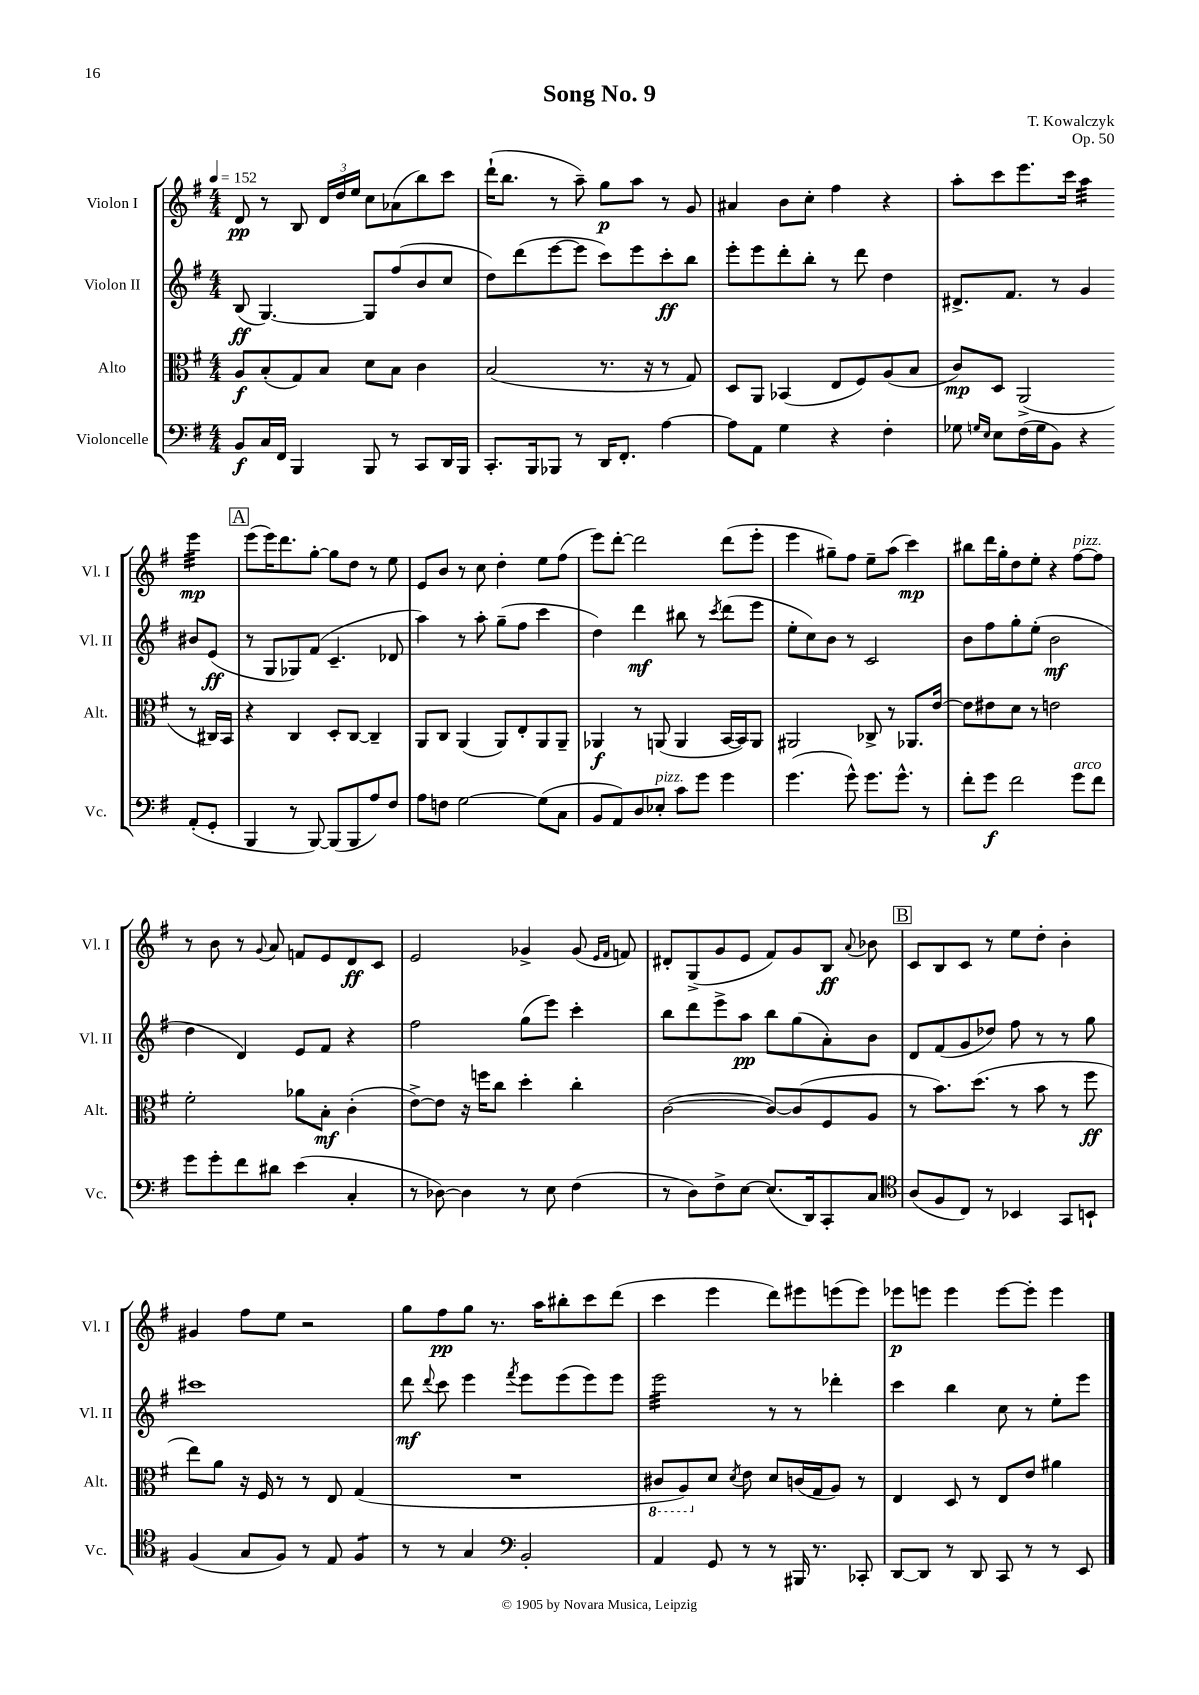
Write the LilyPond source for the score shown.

\header { title = "Song No. 9" composer = "T. Kowalczyk" opus = "Op. 50" }
<<
\new StaffGroup <<
\new Staff = "s0" \with { instrumentName = "Violon I" shortInstrumentName = "Vl. I" } {
    \clef treble \key g \major \numericTimeSignature \time 4/4 \tempo 4 = 152
    \autoBeamOff d'8\pp r8 b8 \tuplet 3/2 { d'16[ d''16 e''16] } c''8[ aes'8( b''8) c'''8] |
    d'''16[-!( b''8.] r8 a''8--) g''8[\p a''8] r8 g'8 |
    ais'4 b'8[ c''8]-. fis''4 r4 |
    a''8[-. c'''8 e'''8. c'''16] a''4:32 e'''4:32\mp |
    \mark \markup { \box "A" } e'''8[( e'''16) d'''8. g''8]~-. g''8[ d''8] r8 e''8 |
    e'8[ b'8] r8 c''8 d''4-. e''8[ fis''8]( |
    e'''8[) d'''8]~-. d'''2 d'''8[( e'''8]-. |
    e'''4 gis''8[--) fis''8] e''8[-- a''8]( c'''4\mp) |
    bis''8[ d'''16 g''16-. d''8 e''8]-. r4 fis''8[~^\markup { \italic "pizz." } fis''8] |
    r8 b'8 r8 \appoggiatura { g'8 } a'8 f'8[ e'8 d'8\ff c'8] |
    e'2 ges'4-> ges'8( \grace { e'16[ fis'16] } f'8) |
    dis'8[-. g8->( g'8 e'8] fis'8[) g'8 b8]\ff \appoggiatura { a'8 } bes'8 |
    \mark \markup { \box "B" } c'8[ b8 c'8] r8 e''8[ d''8]-. b'4-. |
    gis'4 fis''8[ e''8] r2 |
    g''8[ fis''8\pp g''8] r8. a''16[ bis''8-. c'''8 d'''8]( |
    c'''4 e'''4 d'''8[) eis'''8 e'''8( e'''8]) |
    ees'''8[\p e'''8] e'''4 e'''8[~ e'''8]-. e'''4 \bar "|." |
}
\new Staff = "s1" \with { instrumentName = "Violon II" shortInstrumentName = "Vl. II" } {
    \clef treble \key g \major \numericTimeSignature \time 4/4
    \autoBeamOff b8\ff( g4.~) g8[ fis''8( b'8 c''8] |
    d''8[) d'''8( e'''8~ e'''8] c'''8[) e'''8 c'''8-.\ff b''8] |
    e'''8[-. e'''8 d'''8-. b''8]-. r8 d'''8 d''4 |
    dis'8.[-> fis'8.] r8 g'4 bis'8[ e'8]\ff( |
    \mark \markup { \box "A" } r8 g8[ ges8) fis'8]( c'4.-- des'8 |
    a''4) r8 a''8-. g''8[--( fis''8] c'''4 |
    d''4) d'''4\mf bis''8 r8 \acciaccatura { c'''8 } d'''8[( e'''8] |
    e''8[-. c''8) b'8] r8 c'2 |
    b'8[ fis''8 g''8-. e''8]-.( b'2\mf |
    d''4 d'4) e'8[ fis'8] r4 |
    fis''2 g''8[( e'''8]) c'''4-. |
    b''8[ d'''8 e'''8-> a''8]\pp b''8[ g''8( a'8-.) b'8] |
    \mark \markup { \box "B" } d'8[ fis'8( g'8 des''8]) fis''8 r8 r8 g''8 |
    cis'''1 |
    d'''8\mf \appoggiatura { d'''8 } c'''8 e'''4 \acciaccatura { fis'''8 } e'''8[ e'''8( e'''8) e'''8] |
    e'''2:32 r8 r8 des'''4-. |
    c'''4 b''4 c''8 r8 e''8[-. e'''8] \bar "|." |
}
\new Staff = "s2" \with { instrumentName = "Alto" shortInstrumentName = "Alt." } {
    \clef alto \key g \major \numericTimeSignature \time 4/4
    \autoBeamOff a8[\f b8-.( g8) b8] d'8[ b8] c'4 |
    b2( r8. r16 r8 g8) |
    d8[ a,8] bes,4( e8[ fis8) a8( b8] |
    c'8[\mp) d8] a,2->( r8 cis16[) b,16] |
    \mark \markup { \box "A" } r4 c4 d8[-. c8]~ c4-- |
    a,8[ c8] a,4( a,8[) e8-. a,8 a,8]-- |
    aes,4\f r8 a,8( a,4 b,16[~ b,16) a,8] |
    ais,2 ces8-> r8 aes,8.[ e'16]~ |
    e'8[ eis'8 d'8] r8 e'2 |
    fis'2-. aes'8[ b8]-.\mf c'4-.( |
    e'8[~->) e'8] r16 f''16[ c''8] d''4-. c''4-. |
    c'2~( c'8[~) c'8( fis8 a8] |
    \mark \markup { \box "B" } r8 b'8.[) d''8.]( r8 b'8 r8 fis''8\ff |
    e''8[) a'8] r16 fis16 r8 r8 e8 g4( |
    R1 |
    \ottava #-1 cis8[ a,8) \ottava #0 d'8] \acciaccatura { d'8 } e'8 d'8[ c'!16( g16 a8]) r8 |
    e4 d8 r8 e8[ e'8] ais'4 \bar "|." |
}
\new Staff = "s3" \with { instrumentName = "Violoncelle" shortInstrumentName = "Vc." } {
    \clef bass \key g \major \numericTimeSignature \time 4/4
    \autoBeamOff b,8[\f c16 fis,16] b,,4 b,,8 r8 c,8[ d,16 b,,16] |
    c,8.[-. b,,16 bes,,8] r8 d,16[ fis,8.]-. a4~ |
    a8[ a,8] g4 r4 fis4-. |
    ges8 \grace { g16[ e16] } e8[ fis16( g16 b,8]) r4 a,8[-.( g,8]-. |
    \mark \markup { \box "A" } b,,4 r8 b,,8~) b,,8[( b,,8 a8) fis8] |
    a8[ f8] g2~ g8[( c8] |
    b,8[ a,8) d8 ees8]-.^\markup { \italic "pizz." } c'8[ g'8] g'4 |
    g'4.( g'8-^) g'8.[ g'8.]-^ r8 |
    fis'8[-. g'8]\f fis'2 g'8[^\markup { \italic "arco" } fis'8] |
    g'8[ g'8-. fis'8 dis'8] e'4( c4-. |
    r8 des8~) des4 r8 e8 fis4( |
    r8 d8[) fis8-> e8]~ e8.[( d,16) c,8-. c8] |
    \mark \markup { \box "B" } \clef tenor a8[( fis8 c8]) r8 bes,4 g,8[ b,8]-! |
    fis4( g8[ fis8]) r8 e8 fis4:8 |
    r8 r8 g4 \clef bass b,2-. |
    a,4 g,8 r8 r8 bis,,16 r8. ces,8-. |
    d,8[~ d,8] r8 d,8 c,8 r8 r8 e,8 \bar "|." |
}
>>
>>
\layout { \context { \Score \remove "Bar_number_engraver" } }
